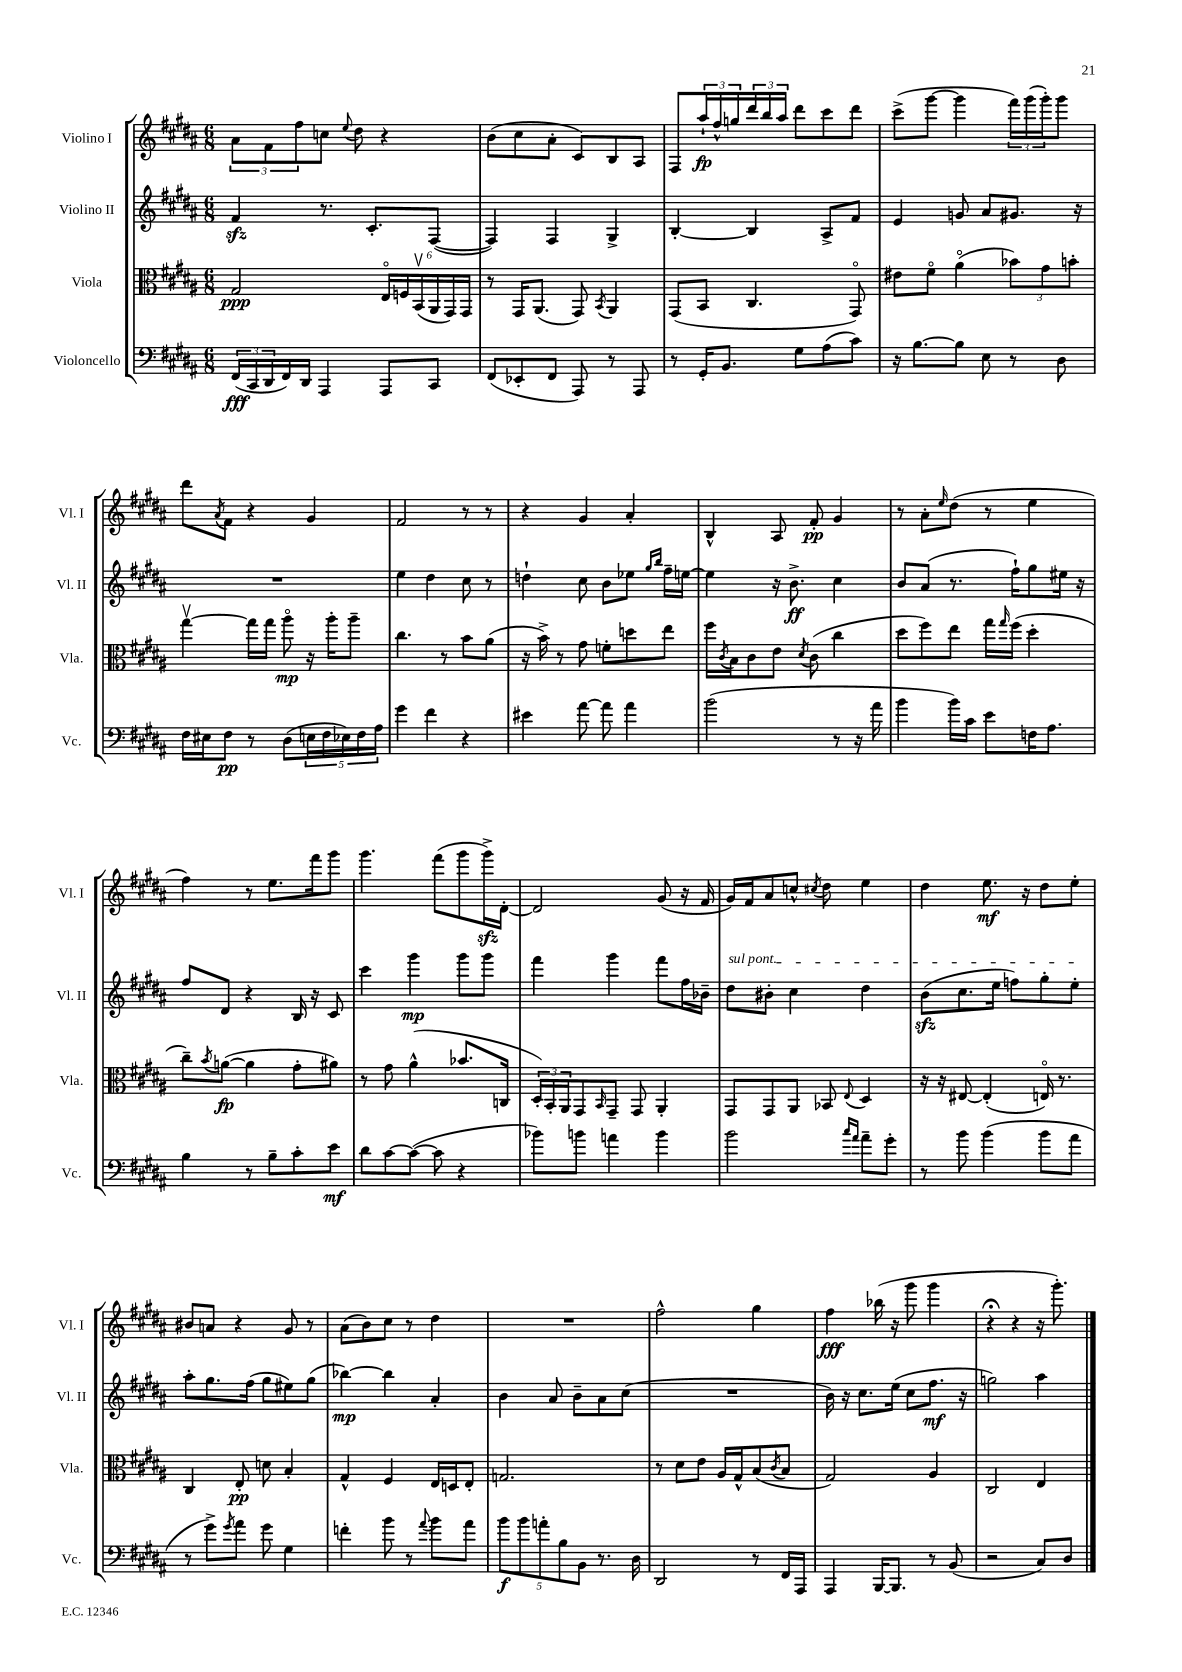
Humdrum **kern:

**kern	**kern	**kern	**kern
*staff4	*staff3	*staff2	*staff1
*clefF4	*clefC3	*clefG2	*clefG2
*k[f#c#g#d#a#]	*k[f#c#g#d#a#]	*k[f#c#g#d#a#]	*k[f#c#g#d#a#]
*M6/8	*M6/8	*M6/8	*M6/8
(24FF#	2G#	4f#	12a#
24CC#	.	.	.
24DD#	.	.	12f#
16FF#)	.	.	.
.	.	.	12ff#
16DD#	.	.	.
4AAA#	.	8.r	8cc
.	.	.	8qqee
.	.	.	8dd#
.	.	8.c#'	.
8AAA#	24Eo	.	4r
.	24F	.	.
.	(24BBv	.	.
8CC#	24AA#	([8F#	.
.	24GG#)	.	.
.	24GG#	.	.
=	=	=	=
(8FF#	8r	4F#])	(8b
8EE-'	16GG#	.	8cc#
.	(8.AA#	.	.
8FF#	.	4F#	8a#'
8AAA#)	8GG#)	.	8c#)
.	8qBB	.	.
8r	4AA#	4G#^	8B
8AAA#	.	.	8A#
=	=	=	=
8r	(8GG#	[4B'	8F#
16GG#'	8BB	.	24aa#`
.	.	.	24ff#^^
8.BB	.	.	.
.	.	.	24gg
.	4.C#	4B]	24ddd#
.	.	.	24bb
.	.	.	24aa#
8G#	.	.	8ddd#
(8A#	.	8A#^	8ccc#
8c#)	8GG#o)	8f#	8ddd#
=	=	=	=
16r	8e#	4e	(8ccc#^
[8.B	.	.	.
.	8f#o	.	[8ggg#
8B]	(4a#o	8g	4ggg#]
8E	.	8a#	.
8r	12b-)	8.g#	24fff#)
.	.	.	(24ggg#
.	12g#	.	24ggg#')
8D#	.	.	8ggg#
.	12b'	.	.
.	.	16r	.
=	=	=	=
16F#	[4gg#v	2.r	8ddd#
16E#	.	.	.
.	.	.	8qa#
8F#	.	.	8f#
8r	16gg#]	.	4r
.	16gg#	.	.
(8D#	8aa#o	.	.
20E	16r	.	4g#
20F#	.	.	.
.	16aa#'	.	.
20E-)	.	.	.
.	8aa#~	.	.
20F#	.	.	.
20A#	.	.	.
=	=	=	=
4g#	4.cc#	4ee	2f#
4f#	.	4dd#	.
.	8r	.	.
4r	8b	8cc#	8r
.	(8a#	8r	8r
=	=	=	=
4e#	16r	4dd`	4r
.	16b^)	.	.
.	8r	.	.
[8a#	8g#	8cc#	4g#
8a#]	8f'	8b	.
4a#	8dd	8ee-	4a#'
.	.	16qqgg#	.
.	.	16qqbb	.
.	8ee	16ff#~	.
.	.	[16ee	.
=	=	=	=
(2b	16ff#	4ee]	4B^^
.	8qc#	.	.
.	16B	.	.
.	8c#	.	.
.	8e	16r	8A#
.	.	8.b^	.
.	8qd#	.	.
.	(8c#	.	8f#'
8r	4cc#	4cc#	4g#
16r	.	.	.
16a#	.	.	.
=	=	=	=
4b	8dd#	8b	8r
.	8ff#)	(8a#	8a#'
.	.	.	16qqee
16b)	8ee	8.r	(8dd#
16c#	.	.	.
8e	16gg#	.	8r
.	16qqgg#	.	.
.	(16ff#	16ff#`)	.
16F	4dd#'	8gg#	4ee
8.A#	.	.	.
.	.	16ee#	.
.	.	16r	.
=	=	=	=
4B	8cc#~)	8ff#	4ff#)
.	8qb	.	.
.	([8a	8d#	.
8r	4a]	4r	8r
8B~	.	.	8.ee
8c#'	8g#'	16B	.
.	.	16r	16fff#
8e	8a#)	8c#	8ggg#
=	=	=	=
8d#	8r	4ccc#	4.ggg#
[8c#	8g#	.	.
(8c#_	(4a#^^	4ggg#	.
8c#]	.	.	(8fff#
4r	8.b-	8ggg#	8ggg#
.	.	8ggg#	16ggg#^)
.	16C	.	[16d#'
=	=	=	=
8b-)	24D#')	4fff#	2d#]
.	24BB'	.	.
.	24AA#	.	.
8b	8GG#	.	.
.	16qqBB	.	.
4a	8GG#~	4ggg#	.
.	8GG#	.	.
4b	4AA#'	8fff#	(8g#
.	.	16ff#	16r
.	.	16b-~	16f#
=	=	=	=
2b	8GG#	8dd#	16g#)
.	.	.	16f#
.	8GG#	8b#'	8a#
.	8AA#	4cc#	8cc^^
.	.	.	8qcc#
.	8BB-	.	8dd#
16qqcc#	.	.	.
16qqa#	8qqE	.	.
8a#~	4D#	4dd#	4ee
8g#'	.	.	.
=	=	=	=
8r	16r	(8b	4dd#
.	16r	.	.
8b	[8E#	8.cc#	.
(4b	(4E#']	.	8.ee
.	.	16ee	.
.	.	8ff)	.
.	.	.	16r
8b	16Eo)	8gg#'	8dd#
.	8.r	.	.
8a#	.	8ee'	8ee'
=	=	=	=
8r	4C#	8aa#'	8b#
8g#^)	.	8.gg#	8a
8qg#	.	.	.
8a#	8E'	.	4r
.	.	(16ff#	.
8g#	8d	8gg#	.
4G#	4B'	8ee#)	8g#
.	.	(8gg#	8r
=	=	=	=
4f'	4G#^^	[4bb-)	(8a#
.	.	.	8b)
8b	4F#	4bb-]	8cc#
8r	.	.	8r
8qqa#	.	.	.
8b	16E	4a#'	4dd#
.	16D	.	.
8a#	8E'	.	.
=	=	=	=
10b	2.G	4b	2.r
10b	.	.	.
10a'	.	.	.
.	.	8a#	.
10B	.	.	.
.	.	8b~	.
10BB	.	.	.
8.r	.	8a#	.
.	.	(8cc#	.
16D#	.	.	.
=	=	=	=
2DD#	8r	2.r	2ff#^^
.	8d#	.	.
.	8e	.	.
.	16A#	.	.
.	16G#^^	.	.
8r	(8B	.	4gg#
.	8qc#	.	.
16FF#	8B	.	.
16AAA#	.	.	.
=	=	=	=
4AAA#	2G#)	16b)	4ff#
.	.	16r	.
.	.	8.cc#	.
[16BBB	.	.	(16bb-
8.BBB]	.	(16ee	16r
.	.	8cc#	8ggg#
8r	4A#	8.ff#	4ggg#
(8BB	.	.	.
.	.	16r	.
=	=	=	=
2r	2C#	2gg)	4r;
.	.	.	4r
8C#)	4E	4aa#	16r
.	.	.	8.ggg#')
8D#	.	.	.
==	==	==	==
*-	*-	*-	*-
